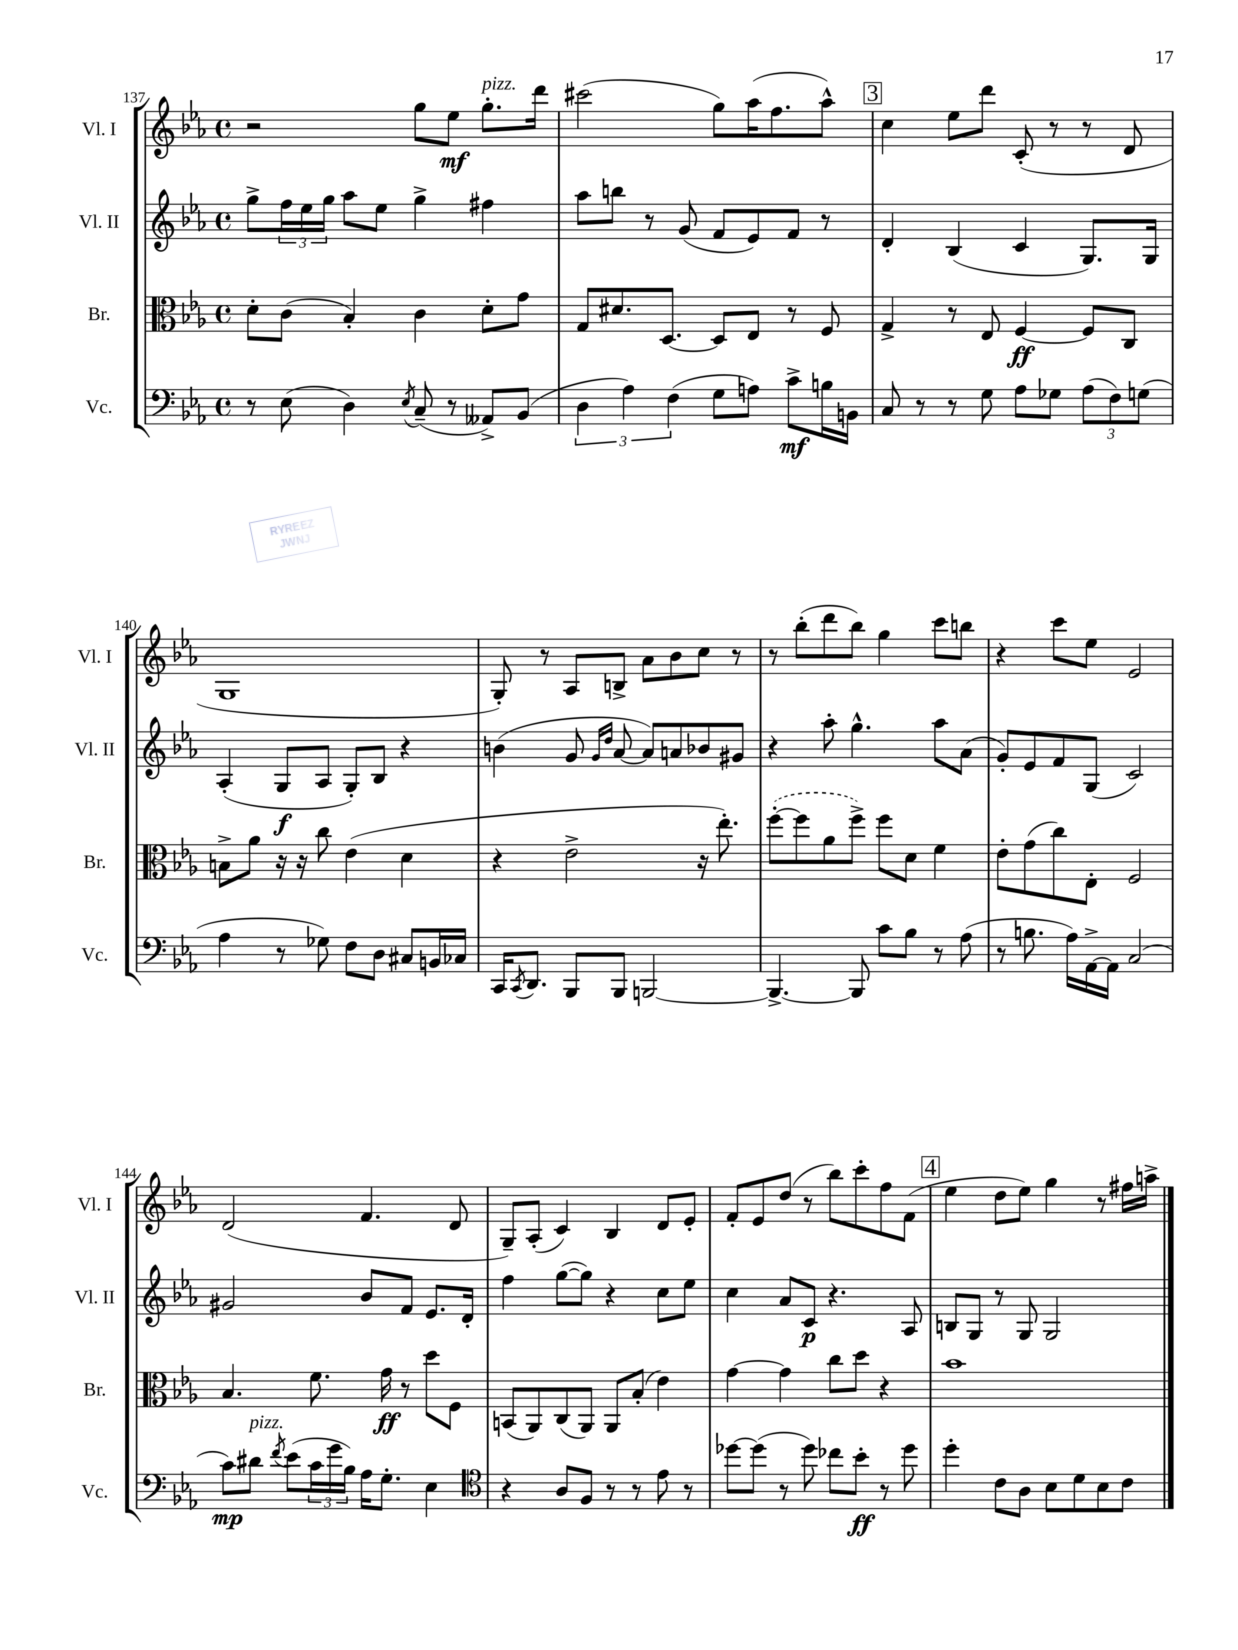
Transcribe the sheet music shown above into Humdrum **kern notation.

**kern	**kern	**kern	**kern
*staff4	*staff3	*staff2	*staff1
*clefF4	*clefC3	*clefG2	*clefG2
*k[b-e-a-]	*k[b-e-a-]	*k[b-e-a-]	*k[b-e-a-]
*M4/4	*M4/4	*M4/4	*M4/4
*met(c)	*met(c)	*met(c)	*met(c)
8r	8d'	8gg^	2r
(8E-	(8c	24ff	.
.	.	24ee-	.
.	.	24gg	.
4D)	4B-')	8aa-	.
.	.	8ee-	.
8qE-	.	.	.
(8C~	4c	4gg^	8gg
8r	.	.	8ee-
8AA--^)	8d'	4ff#	8.gg'
(8BB-	8g	.	.
.	.	.	16ddd
=	=	=	=
6D	8G	8aa-	(2ccc#
.	8.d#	8bb	.
6A-)	.	.	.
.	.	8r	.
.	[8.D	.	.
(6F	.	.	.
.	.	(8g	.
8G	8D]	8f	8gg)
8A)	8E-	8e-)	(16aa-
.	.	.	8.ff
8c^	8r	8f	.
16B	8F	8r	8aa-^^)
16BB	.	.	.
=	=	=	=
8C	4G^	4d'	4cc
8r	.	.	.
8r	8r	(4B-	8ee-
8G	8E-	.	8ddd
8A-	[4F	4c	(8c'
8G-	.	.	8r
(12A-	8F]	8.G)	8r
12F)	.	.	.
.	8C	.	8d
(12G	.	.	.
.	.	16G	.
=	=	=	=
4A-	8B^	(4A-'	1G
.	8a-	.	.
8r	16r	8G	.
.	16r	.	.
8G-)	8cc	8A-	.
8F	(4e-	8G')	.
8D	.	8B-	.
8C#	4d	4r	.
16BB	.	.	.
16C-	.	.	.
=	=	=	=
16CC	4r	(4b	8G')
8qCC	.	.	.
8.DD	.	.	.
.	.	.	8r
8BBB-	2e-^	8g	8A-
.	.	16qqg	.
.	.	16qqdd	.
8BBB-	.	[8a-	8B^
[2BBB	.	8a-])	8a-
.	.	8a	8b-
.	16r	8b-	8cc
.	8.ee-')	.	.
.	.	8g#	8r
=	=	=	=
4.BBB^_	([8ff'	4r	8r
.	8ff]	.	(8bb-'
.	8a-	8aa-'	8ddd
8BBB]	8ff^)	4.gg^^	8bb-)
8c	8ff	.	4gg
8B-	8d	.	.
8r	4f	8aa-	8ccc
(8A-	.	(8a-	8bb
=	=	=	=
8r	8e-'	8g')	4r
8.B	(8g	8e-	.
.	8cc)	8f	8ccc
16A-)	.	.	.
[16AA-^	8E-'	(8G	8ee-
16AA-]	.	.	.
(2C	2F	2c)	2e-
=	=	=	=
8c)	4.B-	2g#	(2d
8d#	.	.	.
8qf	.	.	.
(8e-	.	.	.
24c	8.f	.	.
24g	.	.	.
24B-)	.	.	.
16A-	.	8b-	4.f
8.G'	16g	.	.
.	8r	8f	.
4E-	8dd	8.e-	.
.	8F	.	8d
.	.	16d'	.
=	=	=	=
*clefC4	*	*	*
4r	(8BB	4ff	8G~)
.	8AA-)	.	(8A-'
8A-	(8C	([8gg	4c)
8F	8AA-)	8gg])	.
8r	8AA-	4r	4B-
8r	(8B-'	.	.
8e-	4e-)	8cc	8d
8r	.	8ee-	8e-'
=	=	=	=
[8dd-	[4g	4cc	8f'
(8dd-]	.	.	8e-
8r	4g]	8a-	(8dd
8dd-)	.	8c	8r
8cc-	8cc	4.r	8bb-)
8b-'	8dd	.	8ccc'
8r	4r	.	8ff
8dd-	.	8A-	(8f
=	=	=	=
4dd'	1b-	8B	4ee-
.	.	8G	.
8c	.	8r	8dd
8A-	.	8G	8ee-)
8B-	.	2G	4gg
8d	.	.	.
8B-	.	.	8r
8c	.	.	16ff#
.	.	.	16aa^
==	==	==	==
*-	*-	*-	*-
